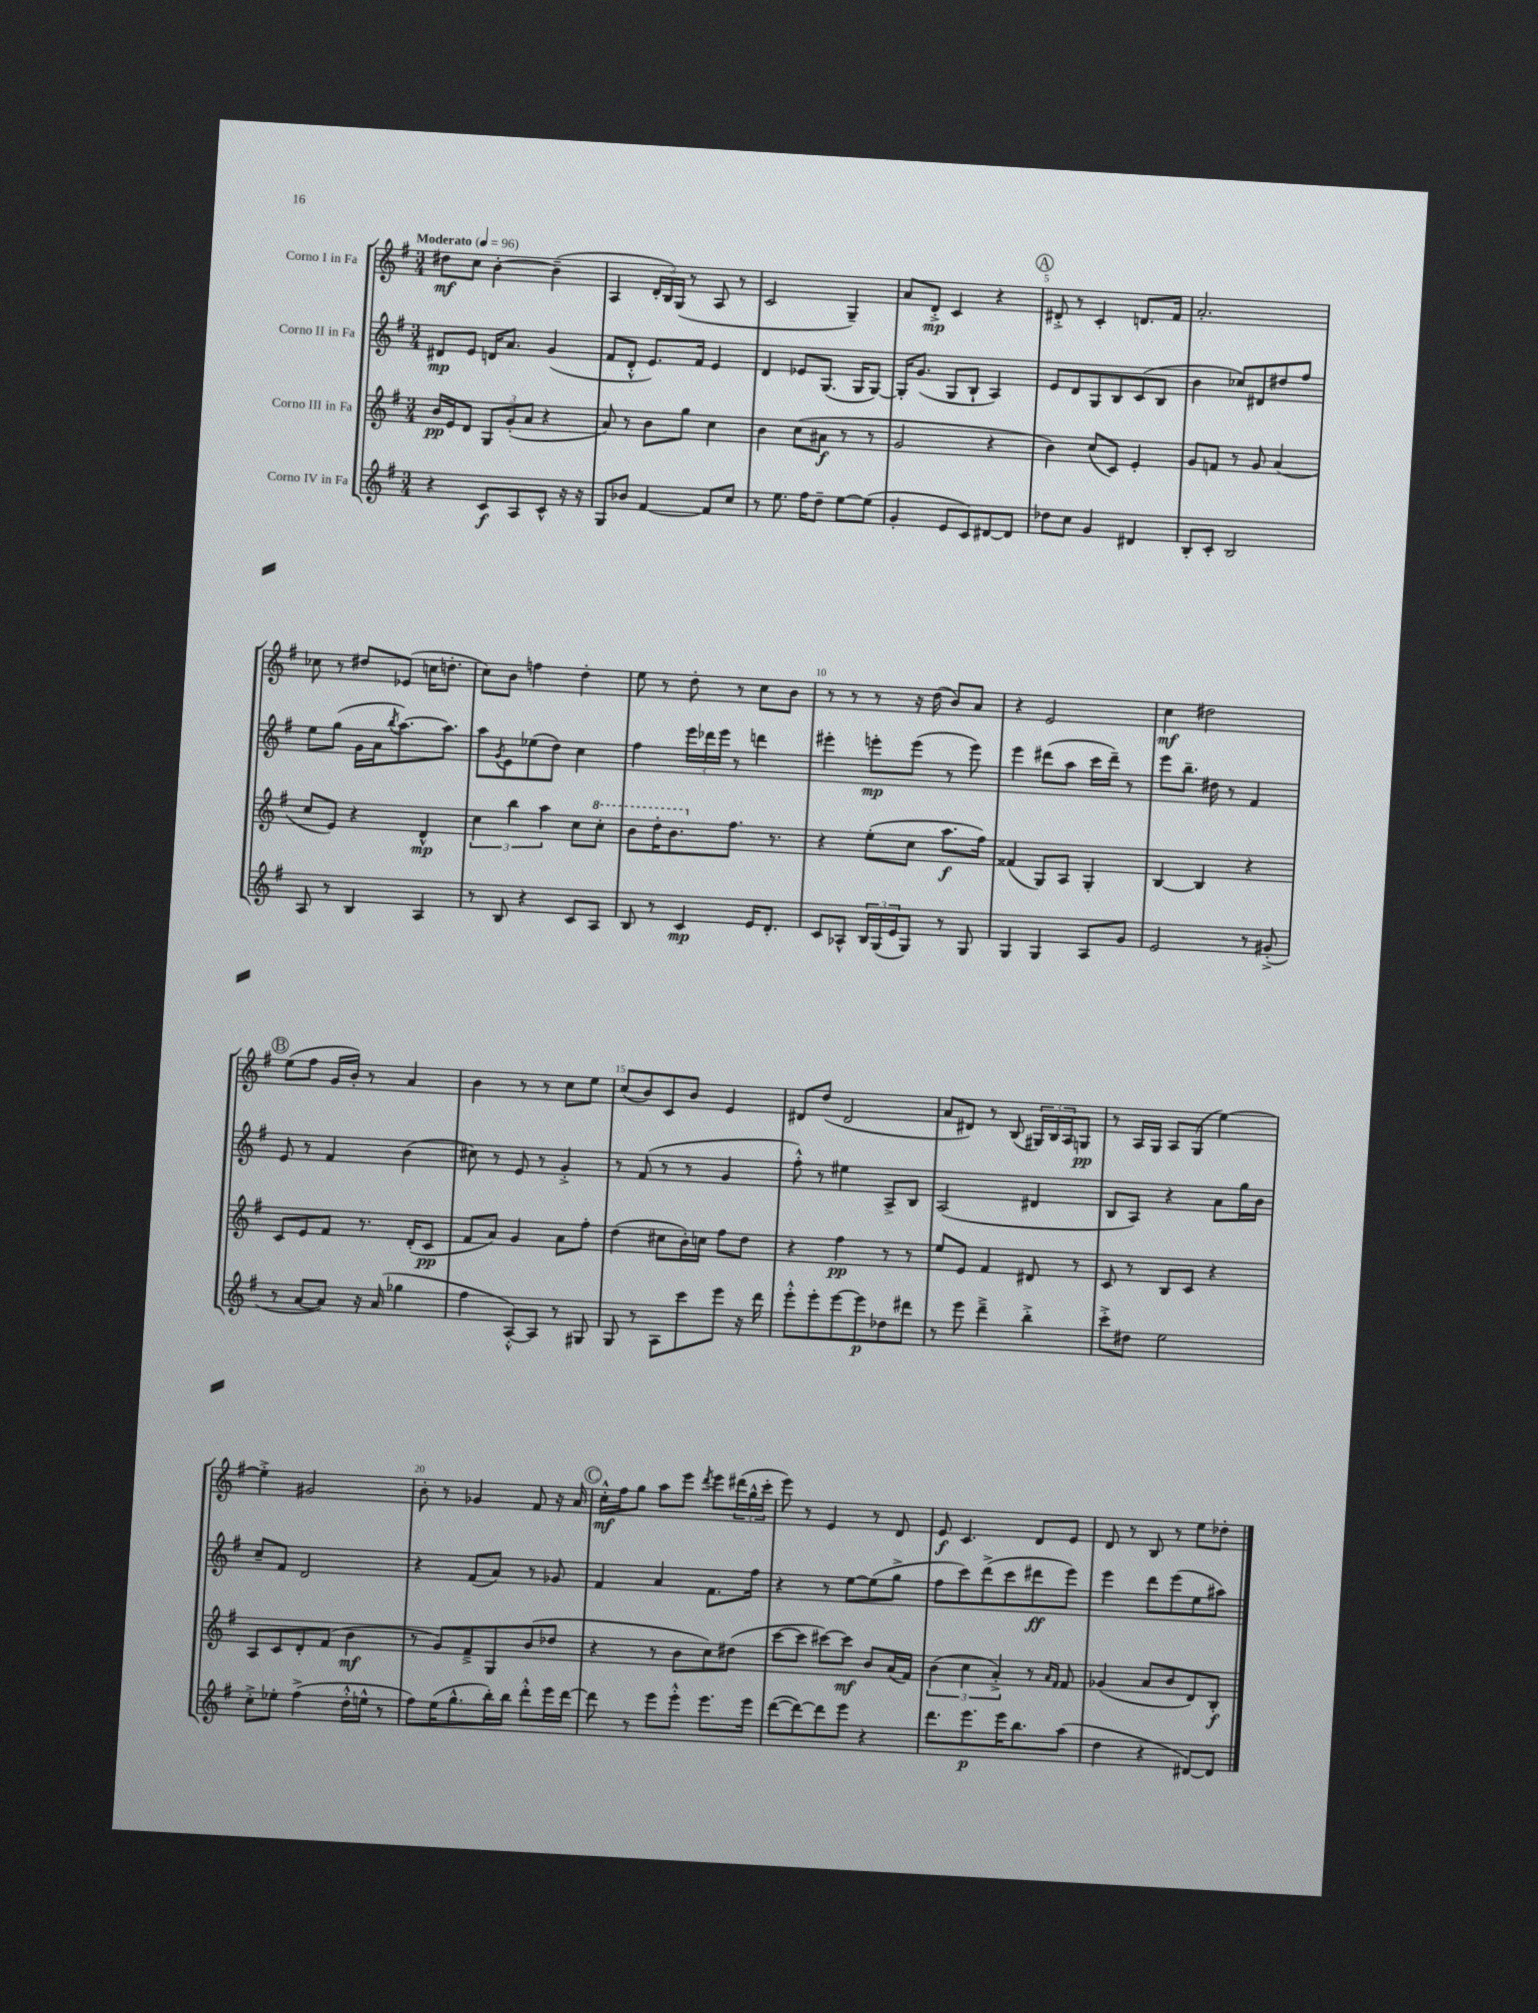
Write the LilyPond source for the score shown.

<<
\new StaffGroup <<
\new Staff = "s0" \with { instrumentName = "Corno I in Fa" } {
    \clef treble \key g \major \numericTimeSignature \time 3/4 \tempo "Moderato" 4 = 96
    dis''8\mf c''8 b'4~-. b'4--( |
    a4 \tuplet 3/2 { d'16-. b16) g16( } r8 a8 r8 |
    c'2 g4--) |
    a'8 d'8-.->\mp c'4 r4 |
    \mark \markup { \circle "A" } dis'8-.-> r8 c'4-. d'8. fis'16 |
    a'2.-. |
    ces''8 r8 dis''8 ees'8( c''16 d''8.-. |
    c''8) b'8 f''4 d''4-. |
    e''8 r8 d''8-. r8 c''8 b'8 |
    r8 r8 r8 r16 d''16( b'8) a'8 |
    r4 e'2 |
    c''4\mf dis''2 |
    \mark \markup { \circle "B" } e''8( fis''8 g'16 b'16-.) r8 a'4 |
    b'4 r8 r8 c''8 e''8 |
    c''8( b'8) c'8 b'8 e'4 |
    dis'8 d''8( dis'2 |
    a'8 dis'8) r8 b8( \tuplet 3/2 { gis16) b16 a16 } g8\pp |
    r8 a16 g16 a8 g8( e''4~) |
    e''4-.-> gis'2 |
    b'8-. r8 ges'4 fis'8 r16 a'16 |
    \mark \markup { \circle "C" } c''16-.-^\mf fis''16 g''8 a''8 e'''8 \acciaccatura { d'''8 } e'''8 \tuplet 3/2 { dis'''16( g''16-^ c'''16-. } |
    e'''8) r8 e'4 r8 d'8 |
    e'8\f c'4. d'8 e'8 |
    d'8 r8 b8 r8 e''8 des''8-. \bar "|." |
}
\new Staff = "s1" \with { instrumentName = "Corno II in Fa" } {
    \clef treble \key g \major \numericTimeSignature \time 3/4
    dis'8\mp e'8 d'16 a'8. g'4( |
    fis'8 d'8-.-^ e'8.) fis'16 e'4 |
    d'4 ees'8 g8.( g16 g8~) |
    g16-. g'8.( g8 b8-! a4) |
    \mark \markup { \circle "A" } e'8 d'8 g8 b8 c'8( b8 |
    b'4 ces''8) dis'8 dis''8 fis''8 |
    e''8 g''8( g'16 a'16 \acciaccatura { b''8 } a''8.~) a''8. |
    a''8 \acciaccatura { g'8 } e'8 ees''8( d''8) c''4 |
    fis''4 \tuplet 3/2 { e'''16 des'''16 e'''16 } r8 d'''4 |
    eis'''4-. e'''8-.\mp e'''8( r8 e'''8) |
    e'''4 dis'''8( a''8 c'''16 dis'''16--) r8 |
    e'''8 b''8.-- dis''16 r8 fis'4 |
    \mark \markup { \circle "B" } e'8 r8 fis'4 b'4( |
    cis''8) r8 e'8 r8 g'4-.-> |
    r8 fis'8( r8 r8 g'4 |
    fis''8-.-^) r8 eis''4 a8-> b8 |
    a2( dis'4 |
    b8 a8) r4 a'8 g''16 b'16 |
    c''8-- fis'8 d'2 |
    r4 fis'8( a'8) r8 ges'8 |
    \mark \markup { \circle "C" } fis'4 a'4 fis'8. fis''16 |
    r4 r8 e''8~ e''8( g''8-> |
    fis''8 c'''8) d'''8->( c'''8 dis'''8\ff e'''8) |
    e'''4 d'''8 e'''8( e''8 ais''8) \bar "|." |
}
\new Staff = "s2" \with { instrumentName = "Corno III in Fa" } {
    \clef treble \key g \major \numericTimeSignature \time 3/4
    b'16\pp e'16 d'8 \tuplet 3/2 { g8 g'8-.( a'8 } r4 |
    a'8) r8 b'8 g''8 c''4 |
    b'4 c''8( ais'8\f r8 r8 |
    g'2 r4 |
    \mark \markup { \circle "A" } b'4) c''8( c'8) e'4-. |
    g'8 f'8 r8 g'8 a'4( |
    c''8 e'8) r4 d'4-^\mp |
    \tuplet 3/2 { c''4 b''4 a''4 } c''8 \ottava #1 c'''8-. |
    b''8 d'''16-. b''8. \ottava #0 fis''8. r8. |
    r4 e''8-.( c''8 a''8.\f fis''16) |
    fisis'4( g8) a8 g4-. |
    b4~ b4 r4 |
    \mark \markup { \circle "B" } c'8 e'8 fis'8 r8. d'16-.( c'8\pp |
    fis'8 a'8) g'4 a'8 fis''8-. |
    d''4( cis''8 b'16-.) c''16 fis''8 d''8 |
    r4 fis''4\pp r8 r8 |
    e''8 e'8 fis'4 dis'8 r8 |
    c'8 r8 b8 c'8 r4 |
    a8 c'8 d'8-. fis'8( b'4\mf |
    r8 g'8) fis'8---> g8 b'8( des''8 |
    \mark \markup { \circle "C" } r4 r8 b'8 c''8) dis''8( |
    c'''8~ c'''8 cis'''8~) cis'''8\mf b'8 a'16( fis'16) |
    \tuplet 3/2 { b'4( c''4 a'4-.->) } r8 \grace { a'16 fis'16 } fis'8 |
    ges'4( a'8 b'8 d'8) b8-.\f \bar "|." |
}
\new Staff = "s3" \with { instrumentName = "Corno IV in Fa" } {
    \clef treble \key g \major \numericTimeSignature \time 3/4
    r4 c'8\f a8 c'8-^ r16 r16 |
    g8 bes'8 fis'4~ fis'8 c''8 |
    r8 e''8. fis''16 d''8-- e''8~ e''8( |
    g'4-. e'8 c'8) dis'8~ dis'8 |
    \mark \markup { \circle "A" } des''8 c''8 g'4 dis'4 |
    b8-. c'8-. b2 |
    a8 r8 b4 a4 |
    r8 b8 r4 c'8 a8 |
    b8 r8 c'4\mp e'16 d'8.-. |
    c'8 aes8-^ \tuplet 3/2 { b16 g16( e'16 } g8) r8 g8 |
    g4 g4 a8 g'8 |
    e'2 r8 gis'8-.->( |
    \mark \markup { \circle "B" } r8 a'8~ a'8) r16 a'16( ges''4 |
    fis''4 a8~-.-^) a8 r8 gis8 |
    g8 r8 a8 c'''8 e'''8 r16 d'''16 |
    e'''8-.-^ e'''8-. e'''8~ e'''8\p des''8 dis'''8 |
    r8 e'''8 d'''4---> b''4-.-> |
    c'''8-.-> dis''8 e''2 |
    c''8-.-> ees''8-. fis''4->( d''16-.-^ e''16-^ r8 |
    fis''8) e''16( g''8.-^ b''16-.) b''16 d'''8-.-^ e'''16 d'''16~ |
    \mark \markup { \circle "C" } d'''8 r8 e'''8 e'''8-.-^ e'''8. e'''16 |
    d'''8~( d'''8~) d'''8 e'''8 r4 |
    d'''8. e'''8.\p e'''16 b''8. a''8( |
    d''4 r4 dis'8~) dis'8 \bar "|." |
}
>>
>>
\layout { \context { \Score \override BarNumber.break-visibility = ##(#f #t #t) barNumberVisibility = #(every-nth-bar-number-visible 5) } }
